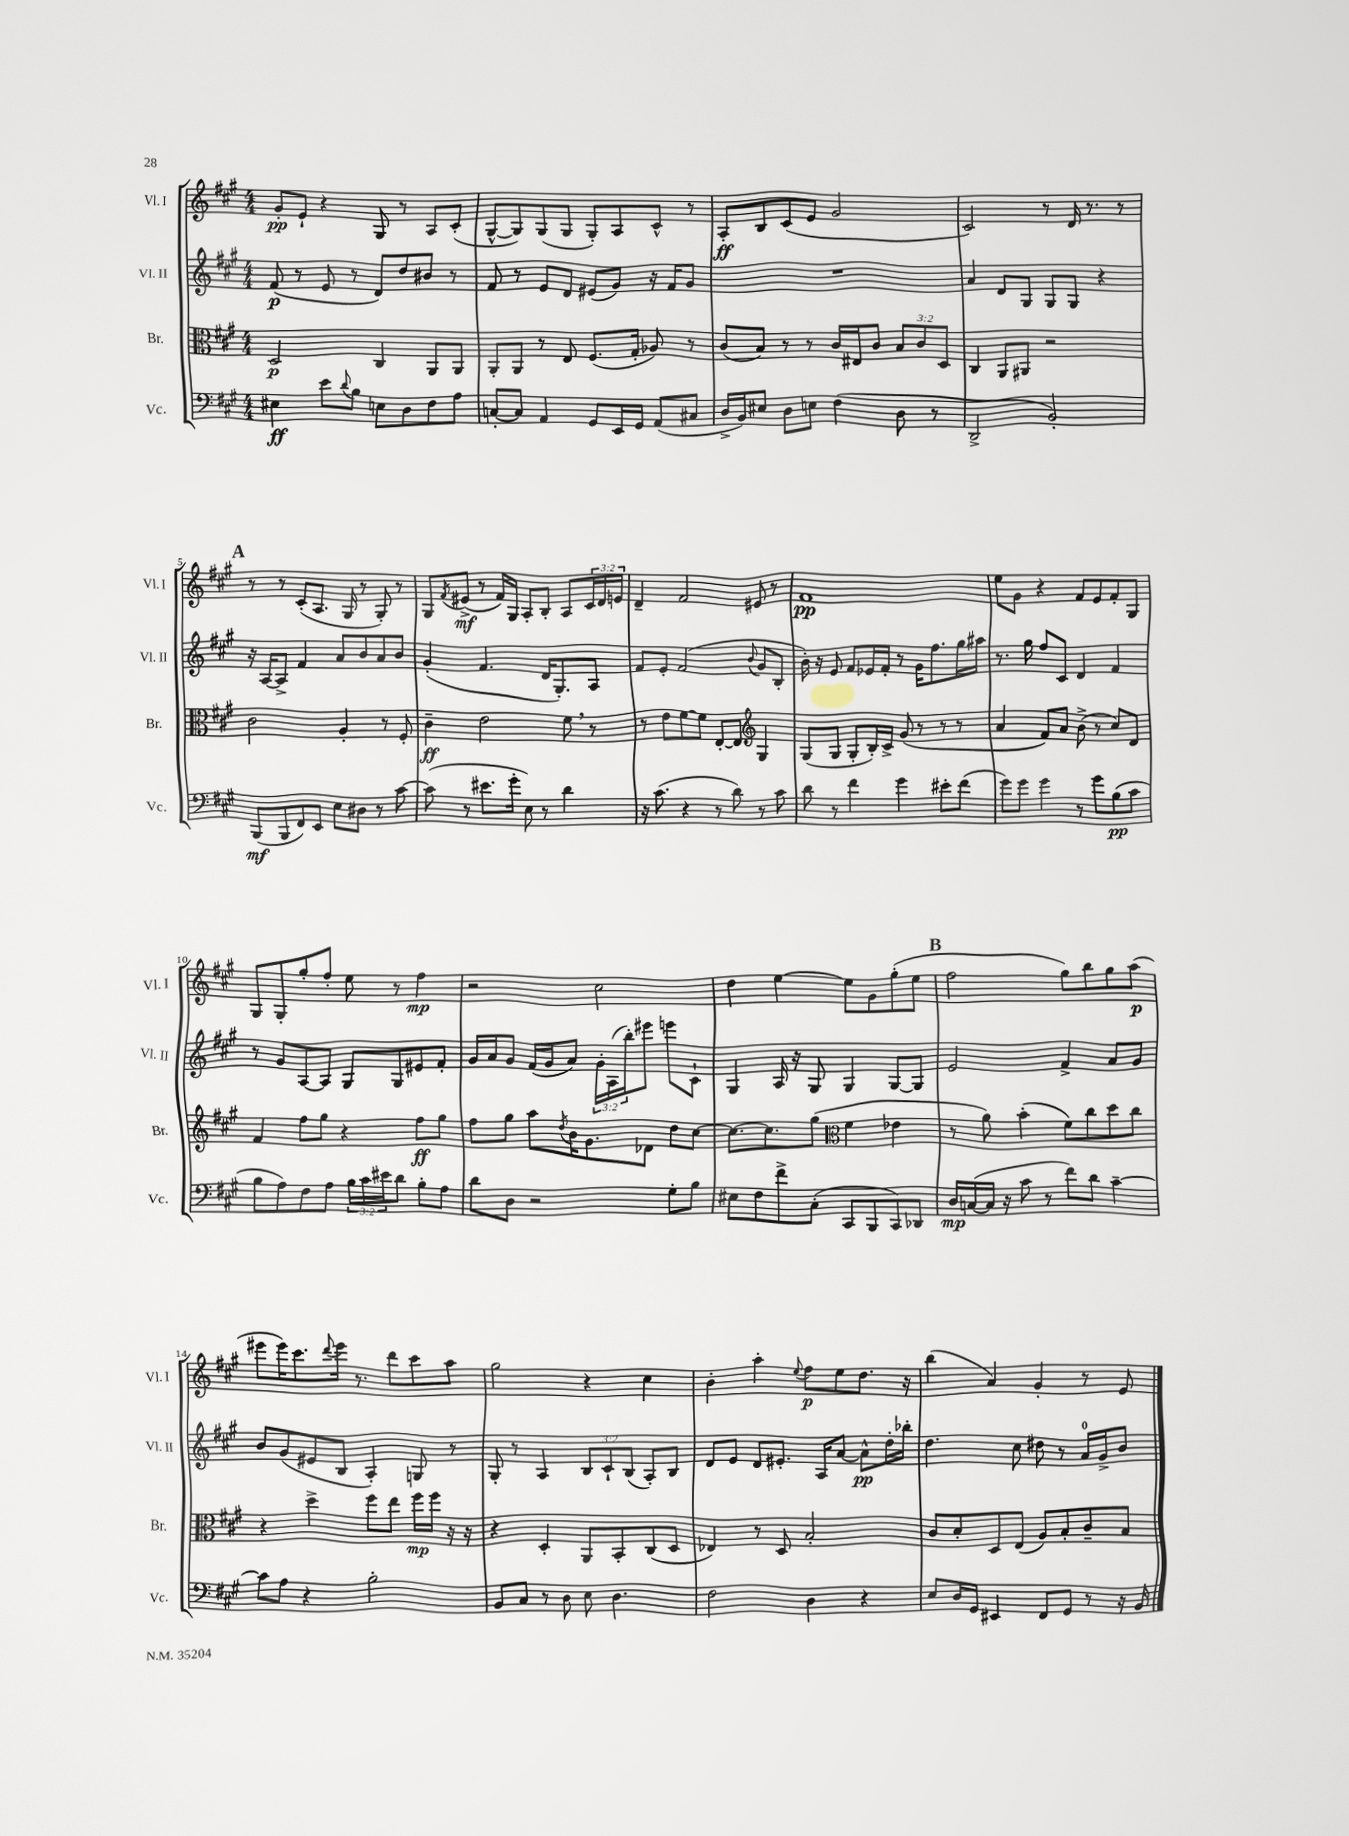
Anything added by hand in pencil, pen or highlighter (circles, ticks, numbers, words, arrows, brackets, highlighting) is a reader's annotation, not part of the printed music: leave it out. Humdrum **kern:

**kern	**dynam	**kern	**dynam	**kern	**dynam	**kern	**dynam
*part4	*part4	*part3	*part3	*part2	*part2	*part1	*part1
*staff4	*staff4	*staff3	*staff3	*staff2	*staff2	*staff1	*staff1
*I"Vc.	*	*I"Br.	*	*I"Vl. II	*	*I"Vl. I	*
*I'Vc.	*	*I'Br.	*	*I'Vl. II	*	*I'Vl. I	*
*clefF4	*	*clefC3	*	*clefG2	*	*clefG2	*
*k[f#c#g#]	*	*k[f#c#g#]	*	*k[f#c#g#]	*	*k[f#c#g#]	*
*M4/4	*	*M4/4	*	*M4/4	*	*M4/4	*
=1	=1	=1	=1	=1	=1	=1	=1
4E#X\	ff	2D/	p	(8f#/	p	8g#'/L	pp
.	.	.	.	8r	.	8e`/J	.
8e\L	.	.	.	8e/	.	4r	.
8qqd/	.	.	.	.	.	.	.
8B\J	.	.	.	8r	.	.	.
8En\L	.	4C#/	.	8d/L)	.	8G#/	.
8D\	.	.	.	8dd/	.	8r	.
8F#\	.	8AA/L	.	8b#X/J	.	8A/L	.
8A\J	.	8AA/J	.	8r	.	(8c#'/J	.
=2	=2	=2	=2	=2	=2	=2	=2
[8Cn'/L	.	8AA'/L	.	8f#/	.	[8G#^^/L	.
8C/J]	.	8AA/J	.	8r	.	8G#/])	.
4AA/	.	8r	.	8e/L	.	(8G#/	.
.	.	8E/	.	8d/J	.	8G#/J	.
8GG#/L	.	(8.F#/L	.	(8e#X/L	.	8G#'/L)	.
16EE/L	.	.	.	8g#/J)	.	8A/	.
16GG#/JJ	.	16G#'/Jk	.	.	.	.	.
(8AA/L	.	8A-X/)	.	16r	.	8c#^^/J	.
.	.	.	.	16f#/KL	.	.	.
8C#X/J	.	8r	.	8g#/J	.	8r	.
=3	=3	=3	=3	=3	=3	=3	=3
16D^/LL	.	(8c#/L	.	1r	.	8A'/L	ff
16BB/J)	.	.	.	.	.	.	.
8E#X/J	.	8B/J)	.	.	.	8B/	.
8D\L	.	8r	.	.	.	(8c#/	.
8En\J	.	8r	.	.	.	8e/J	.
(4F#\	.	16c#/LL	.	.	.	2g#/	.
.	.	16E#X/J	.	.	.	.	.
.	.	8c#/J	.	.	.	.	.
8D\	.	12B/L	.	.	.	.	.
.	.	12c#/	.	.	.	.	.
8r	.	.	.	.	.	.	.
.	.	12D/J	.	.	.	.	.
=4	=4	=4	=4	=4	=4	=4	=4
2DD^/	.	4C#/	.	4a/	.	2c#/)	.
.	.	8AA/L	.	8d/L	.	.	.
.	.	8AA#X/J	.	8G#/J	.	.	.
2BB'/)	.	2r	.	8G#/L	.	8r	.
.	.	.	.	8G#/J	.	16d/	.
.	.	.	.	.	.	8.r	.
.	.	.	.	4r	.	.	.
.	.	.	.	.	.	8r	.
!!LO:LB:g=z
!!LO:REH:place=s1:t=A
=5	=5	=5	=5	=5	=5	=5	=5
(8BBB/L	mf	2c#\	.	16r	.	8r	.
.	.	.	.	[16A/KL	.	.	.
8BBB/	.	.	.	8A^/J]	.	8r	.
8FF#/)	.	.	.	4f#/	.	(8c#'/L	.
8EE/J	.	.	.	.	.	8.A/J	.
8E\L	.	4A'/	.	8a/L	.	.	.
.	.	.	.	.	.	16G#/	.
8D#X\J	.	.	.	8b/	.	8r	.
8r	.	8r	.	8a/	.	8G#'/)	.
[8c#\	.	8F#'/	.	8b/J	.	8r	.
=6	=6	=6	=6	=6	=6	=6	=6
(8c#\]	.	4c#~\	ff	(4g#'/	.	8G#/L	.
.	.	.	.	.	.	8qf#/	.
8r	.	.	.	.	.	(8e#X^/J	mf
8.e#X\L	.	2e\	.	4.f#/	.	8r	.
.	.	.	.	.	.	16f#/LL)	.
16g#'\Jk	.	.	.	.	.	16G#/JJ	.
8E\)	.	.	.	.	.	8A'/L	.
8r	.	.	.	16d/KL	.	8B'/J	.
.	.	.	.	8.G#'/)	.	.	.
4d\	.	8f#,\	.	.	.	8A/L	.
.	.	8r	.	8A/J	.	24c#/L	.
.	.	.	.	.	.	24d/	.
.	.	.	.	.	.	24en/JJ	.
=7	=7	=7	=7	=7	=7	=7	=7
16r	.	8r	.	8f#/L	.	4d~/	.
(8.c#\	.	.	.	.	.	.	.
.	.	8e\L	.	8e'/J	.	.	.
4r	.	[8f#\	.	(2f#/	.	2f#/	.
.	.	8f#\J]	.	.	.	.	.
8r	.	[8E'/L	.	.	.	.	.
8d\)	.	8E/J]	.	.	.	.	.
*	*	*clefG2	*	*	*	*	*
.	.	.	.	8qqb/	.	.	.
8r	.	4G#/	.	8g#/L	.	8e#X/	.
8c#\	.	.	.	8B'/J	.	8r	.
=8	=8	=8	=8	=8	=8	=8	=8
8d\	.	(8G#/L	.	16b'\)	.	1f#	pp
.	.	.	.	16r	.	.	.
8r	.	8G#/J	.	8e/	.	.	.
4f#\	.	8G#'/L	.	8f#/L	.	.	.
.	.	16B'/L)	.	16e-X/L	.	.	.
.	.	16c#^/JJ	.	16f#'/JJ	.	.	.
4g#\	.	(8g#/	.	8r	.	.	.
.	.	8r	.	16g#\KL	.	.	.
.	.	.	.	8.ff#\	.	.	.
8e#X'\L	.	8r	.	.	.	.	.
(8f#\J	.	8r	.	16gg#\L	.	.	.
.	.	.	.	16aa#X\JJ	.	.	.
=9	=9	=9	=9	=9	=9	=9	=9
8g#\L)	.	4a/	.	8.r	.	8ee\L	.
8g#\J	.	.	.	.	.	8g#\J	.
.	.	.	.	16gg#\	.	.	.
4g#\	.	8f#/L)	.	8ff#/L	.	4r	.
.	.	8a/J	.	8c#/J	.	.	.
8r	.	(8b^\	.	4d/	.	8f#/L	.
8g#\L	.	8r	.	.	.	8e/	.
(8B\	pp	8cc#/L)	.	4f#/	.	8f#'/	.
8c#\J	.	8d/J	.	.	.	8G#/J	.
!!LO:LB:g=z
=10	=10	=10	=10	=10	=10	=10	=10
8B\L	.	4f#/	.	8r	.	8G#/L	.
8A\)	.	.	.	8g#/L	.	8G#'/	.
8F#\	.	8ff#\L	.	[8A/	.	8gg#'/	.
8A\J	.	8gg#\J	.	8A/J]	.	8ff#'/J	.
24B\LL	.	4r	.	8G#/L	.	8ee\	.
24c#\	.	.	.	.	.	.	.
24e#X\J	.	.	.	.	.	.	.
8d\J	.	.	.	8G#/	.	8r	.
8B'\L	.	8ff#\L	ff	8e#X/	.	4ff#\	mp
8A\J	.	8gg#\J	.	8f#'/J	.	.	.
=11	=11	=11	=11	=11	=11	=11	=11
8d\L	.	8ff#\L	.	16g#/LL	.	2r	.
.	.	.	.	16a/J	.	.	.
8D\J	.	8gg#\J	.	8g#/J	.	.	.
2r	.	8aa\L	.	(16f#/LL	.	.	.
.	.	.	.	16g#/J	.	.	.
.	.	8qdd/	.	.	.	.	.
.	.	16b\K	.	8a/J)	.	.	.
.	.	8.g#\	.	.	.	.	.
.	.	.	.	24g#'\LL	.	2cc#\	.
.	.	.	.	(24A\	.	.	.
.	.	.	.	24bb'\J)	.	.	.
.	.	8d-X\J	.	8eee#X\J	.	.	.
8G#'\L	.	8dd\L	.	8eeen\L	.	.	.
8B\J	.	[8cc#\J	.	8c#`\J	.	.	.
=12	=12	=12	=12	=12	=12	=12	=12
8E#X\L	.	8.cc#\L_	.	4G#/	.	4dd\	.
8F#\	.	.	.	.	.	.	.
.	.	8.cc#\]	.	.	.	.	.
8f#^\	.	.	.	16A/	.	[4ee\	.
.	.	.	.	16r	.	.	.
(8C#'\J	.	(8gg#\J	.	8G#/	.	.	.
*	*	*clefC3	*	*	*	*	*
8CC#/L	.	4f#\	.	4G#/	.	8ee\L]	.
8BBB/	.	.	.	.	.	8g#\	.
8CC#/)	.	4e-X\	.	[8G#/L	.	(8gg#'\	.
8DD-X/J	.	.	.	8G#/J]	.	8ee\J	.
!!LO:REH:place=s1:t=B
=13	=13	=13	=13	=13	=13	=13	=13
16D/LL	mp	8r	.	2e/	.	2ff#\	.
([16Cn/	.	.	.	.	.	.	.
16C/JJ]	.	8a\)	.	.	.	.	.
16r	.	.	.	.	.	.	.
8c#\	.	(4b'\	.	.	.	.	.
8r	.	.	.	.	.	.	.
8f#\L)	.	8f#\L)	.	4f#^/	.	8gg#\L)	.
8d\J	.	8cc#\	.	.	.	8bb\	.
[4c#~\	.	8dd\	.	8a/L	.	8gg#\	.
.	.	8cc#\J	.	8g#/J	.	(8aa\J	p
!!LO:LB:g=z
=14	=14	=14	=14	=14	=14	=14	=14
8c#\L]	.	4r	.	8b/L	.	8eee#X\L	.
8A\J	.	.	.	(8g#/	.	16eee#\K)	.
.	.	.	.	.	.	8.ccc#\	.
4r	.	4dd^\	.	8e#X/	.	.	.
.	.	.	.	.	.	8qqddd/	.
.	.	.	.	8B/J	.	16eee#\Jk	.
.	.	.	.	.	.	8.r	.
2B'\	.	8ff#\L	.	4A'/)	.	.	.
.	.	8ee\J	.	.	.	8ddd\L	.
.	.	16ff#\LL	mp	8Gn/	.	8ccc#\	.
.	.	16ff#\JJ	.	.	.	.	.
.	.	16r	.	8r	.	8aa\J	.
.	.	16r	.	.	.	.	.
=15	=15	=15	=15	=15	=15	=15	=15
8BB/L	.	4r	.	8G#'/	.	2gg#\	.
8C#/J	.	.	.	8r	.	.	.
8r	.	4D'/	.	4A/	.	.	.
8D\	.	.	.	.	.	.	.
8E\	.	8AA/L	.	12B/L	.	4r	.
.	.	.	.	12c#`/	.	.	.
4.D\	.	8BB'/	.	.	.	.	.
.	.	.	.	(12B/J	.	.	.
.	.	(8C#/	.	8A'/L)	.	4cc#\	.
.	.	8D/J	.	8B/J	.	.	.
=16	=16	=16	=16	=16	=16	=16	=16
2F#\	.	4E-X/)	.	8d/L	.	4b'\	.
.	.	.	.	8e/J	.	.	.
.	.	8r	.	8d/L	.	4aa'\	.
.	.	8D/	.	8.e#X'/J	.	.	.
.	.	.	.	.	.	8qqee/	.
4D\	.	2B'/	.	.	.	8ff#\L	p
.	.	.	.	16A/KL	.	.	.
.	.	.	.	[8a/J	.	8ee\	.
4r	.	.	.	8a^^\L]	pp	8.dd\J	.
.	.	.	.	16dd'\L	.	.	.
.	.	.	.	16bb-X'\JJ	.	16r	.
=17	=17	=17	=17	=17	=17	=17	=17
8E/L	.	8c#/L	.	4.dd\	.	(4bb\	.
16D/L	.	8d'/	.	.	.	.	.
16GG#/JJ	.	.	.	.	.	.	.
4EE#X/	.	8D/	.	.	.	4a/)	.
.	.	(8E/J	.	8cc#\	.	.	.
8FF#/L	.	8A/L)	.	8dd#X\	.	4g#'/	.
8GG#/J	.	8B'/	.	8r	.	.	.
8r	.	8c#~/	.	16a/LL	.	8r	.
.	.	.	.	16g#^/J	.	.	.
16r	.	8B/J	.	8b/J	.	8e/	.
16BB/	.	.	.	.	.	.	.
==	==	==	==	==	==	==	==
*-	*-	*-	*-	*-	*-	*-	*-
